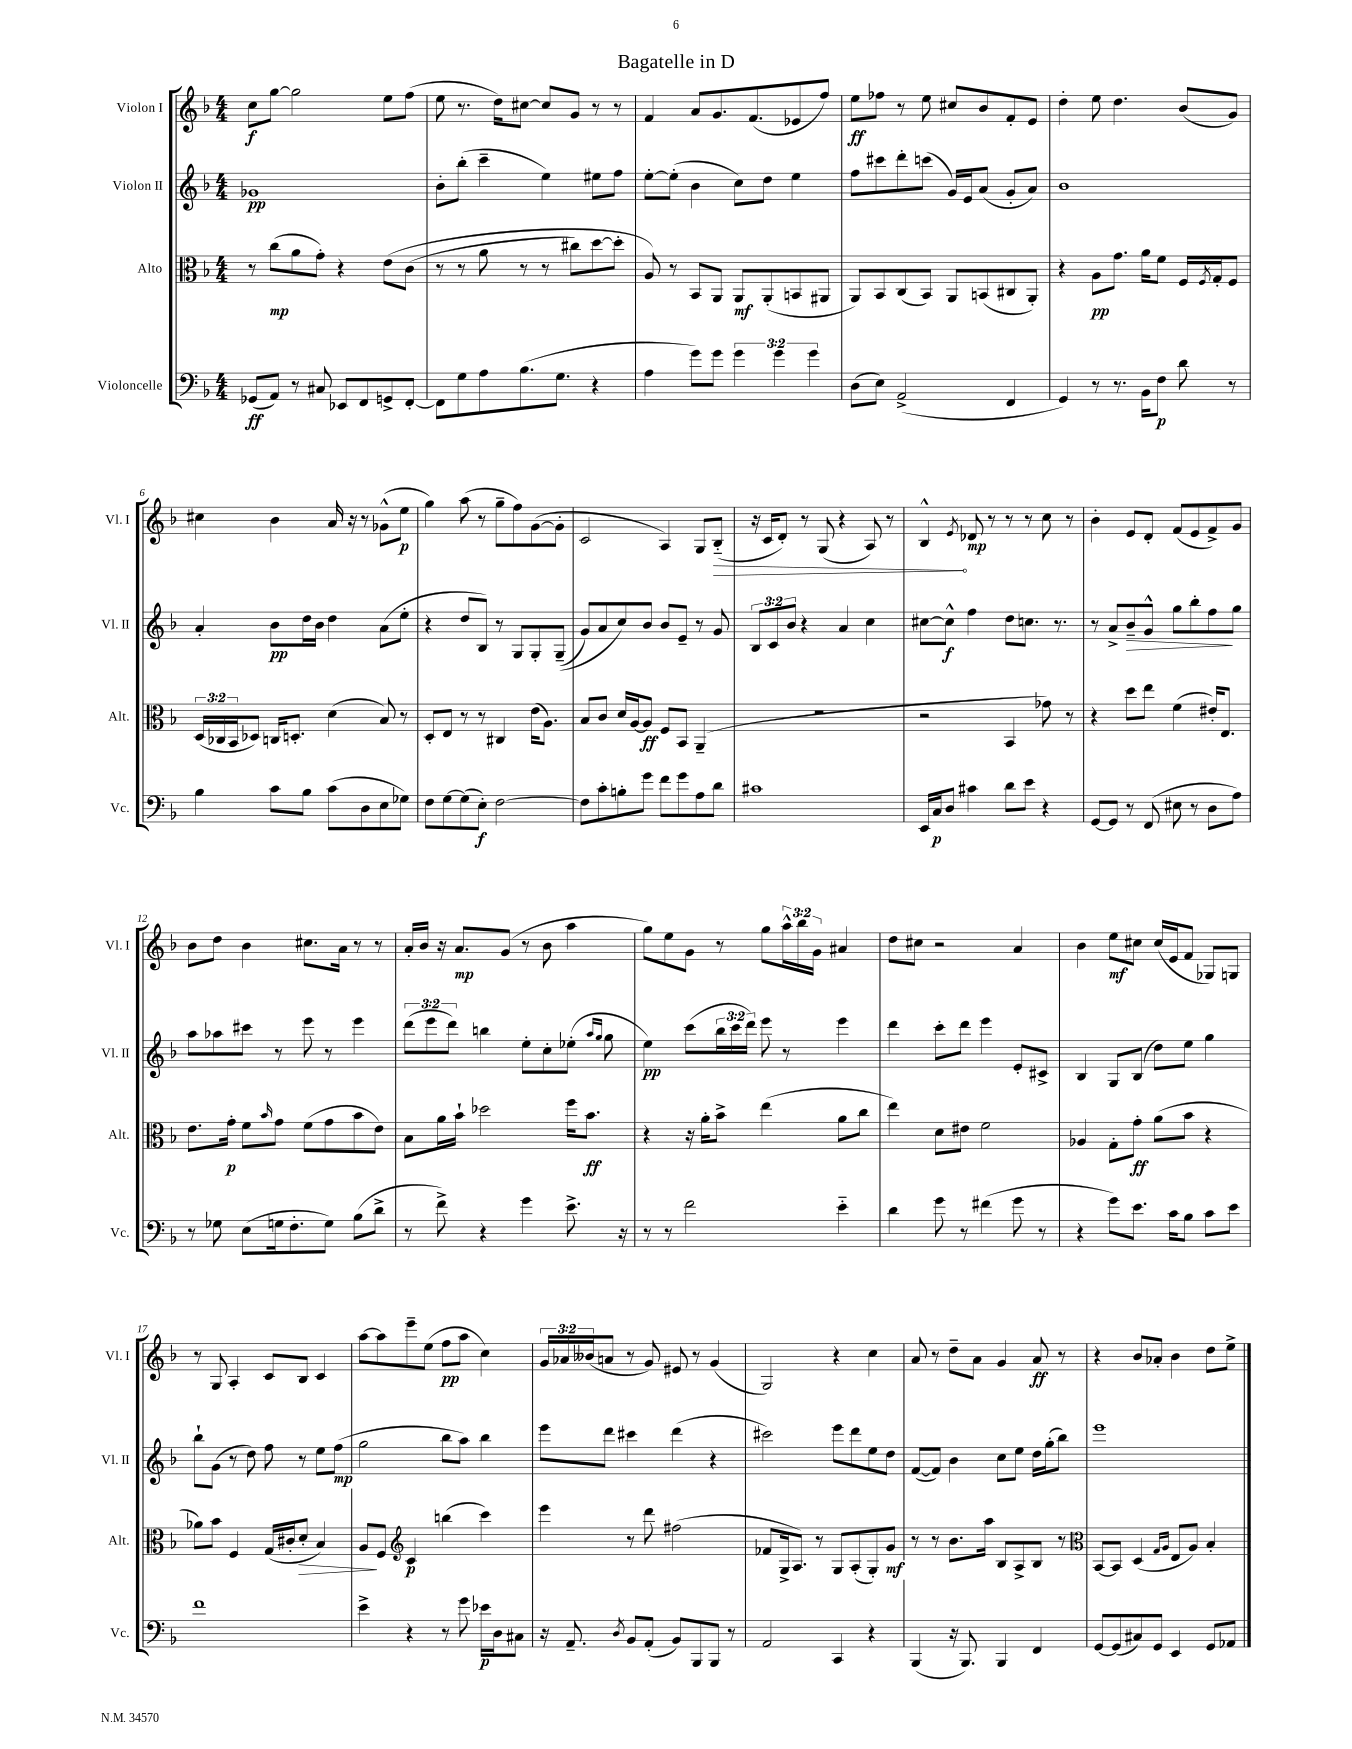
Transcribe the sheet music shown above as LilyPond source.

\header { title = "Bagatelle in D" }
<<
\new StaffGroup <<
\new Staff = "s0" \with { instrumentName = "Violon I" shortInstrumentName = "Vl. I" } {
    \clef treble \key f \major \numericTimeSignature \time 4/4 \override Staff.TupletNumber.text = #tuplet-number::calc-fraction-text
    c''8\f g''8~ g''2 e''8 f''8( |
    e''8 r8. d''16) cis''8~ cis''8 g'8 r8 r8 |
    f'4 a'8 g'8. f'8.( ees'8 f''8) |
    e''8\ff fes''8 r8 e''8 cis''8 bes'8 f'8-. e'8 |
    d''4-. e''8 d''4. bes'8( g'8) |
    cis''4 bes'4 a'16 r16 r8 ges'8-^( e''8\p |
    g''4) a''8( r8 g''8-- f''8) g'8~( g'8-. |
    c'2 a4) g8 \once \override Hairpin.circled-tip = ##t bes8-_\>( |
    r16 c'16 d'8-.) r8 g8( r4 a8) r8 |
    bes4-^\! \acciaccatura { e'8 } des'8\mp r8 r8 r8 c''8 r8 |
    bes'4-. e'8 d'8-. f'8( e'8 f'8->) g'8 |
    bes'8 d''8 bes'4 cis''8. a'16 r8 r8 |
    a'16-. bes'16 r16 a'8.\mp g'8( r8 bes'8 a''4 |
    g''8) e''8 g'8 r8 g''8 \tuplet 3/2 { a''16-^ bes''16 g'16 } ais'4 |
    d''8 cis''8 r2 a'4 |
    bes'4 e''8\mf cis''8 cis''16( e'16 f'8 ges8) g8 |
    r8 g8 a4-. c'8 bes8 c'4 |
    a''8~ a''8 e'''8-- e''8( f''8\pp a''8 c''4) |
    \tuplet 3/2 { g'16 aes'16 beses'16( } a'8 r8 g'8) eis'8 r8 g'4( |
    g2) r4 c''4 |
    a'8 r8 d''8-- a'8 g'4 a'8\ff r8 |
    r4 bes'8 aes'8-. bes'4 d''8 e''8-> \bar "|." |
}
\new Staff = "s1" \with { instrumentName = "Violon II" shortInstrumentName = "Vl. II" } {
    \clef treble \key f \major \numericTimeSignature \time 4/4 \override Staff.TupletNumber.text = #tuplet-number::calc-fraction-text
    ges'1\pp |
    bes'8-. bes''8-.( c'''4-- e''4) eis''8 f''8 |
    e''8~-. e''8-.( bes'4 c''8) d''8 e''4 |
    f''8 cis'''8 d'''8-. c'''8( g'16) e'16 a'8( g'8-. a'8) |
    bes'1 |
    a'4-. bes'8\pp d''16 bes'16 d''4 a'8( e''8-. |
    r4 d''8 bes8) r8 g8 g8-. g8--(\( |
    g'8) a'8 c''8\) bes'8 bes'8 e'8-- r8 g'8 |
    \tuplet 3/2 { bes8 c'8 bes'8 } r4 a'4 c''4 |
    cis''8~ cis''8-^\f f''4 d''8 c''8. r8. |
    r8 a'8-> bes'8--\> g'8-^ g''8 bes''8-. f''8\! g''8 |
    a''8 aes''8 cis'''8 r8 e'''8 r8 e'''4 |
    \tuplet 3/2 { d'''8( e'''8 d'''8) } b''4 e''8-. c''8-. ees''8-.( \grace { a''16 g''16 } g''8 |
    e''4\pp) c'''8( \tuplet 3/2 { bes''16 c'''16 d'''16) } e'''8 r8 e'''4 |
    d'''4 c'''8-. d'''8 e'''4 e'8-. cis'8-> |
    bes4 g8 bes8( d''8) e''8 g''4 |
    bes''8-! g'8( r8 d''8) f''8 r8 e''8 f''8\mp( |
    g''2 bes''8 a''8) bes''4 |
    e'''8 d'''8 cis'''4 d'''4( r4 |
    cis'''2) e'''8 d'''8 e''8 d''8 |
    f'8~( f'8) bes'4 c''8 e''8 d''16 g''16-.( bes''8) |
    e'''1 \bar "|." |
}
\new Staff = "s2" \with { instrumentName = "Alto" shortInstrumentName = "Alt." } {
    \clef alto \key f \major \numericTimeSignature \time 4/4 \override Staff.TupletNumber.text = #tuplet-number::calc-fraction-text
    r8 c''8\mp( a'8 g'8-.) r4 e'8\( c'8( |
    r8 r8 a'8 r8 r8 cis''8) d''8~ d''8-. |
    a8\) r8 bes,8 a,8 a,8\mf a,8-.( b,8 ais,8 |
    a,8) bes,8 c8( bes,8) a,8 b,8( cis8 a,8-.) |
    r4 a8\pp g'8. a'16 f'8 f16 \acciaccatura { f8 } g16-. f8 |
    \tuplet 3/2 { d16( ces16 bes,16 } des8) c16 d8.-. d'4( bes8) r8 |
    d8-. e8 r8 r8 cis4 e'16( a8.) |
    bes8 c'8 d'16 a16~ a8\ff f8 bes,8 a,4--( |
    R1 |
    r2 bes,4 ges'8) r8 |
    r4 d''8 e''8 f'4( eis'16-.) e8. |
    e'8. g'16-.\p f'8 \grace { bes'16 } g'8 f'8( g'8 bes'8 e'8) |
    bes8 a'16 bes'16-! des''2 f''16 bes'8.\ff |
    r4 r16 a'16-. bes'8-> e''4( a'8 c''8 |
    e''4) d'8 eis'8 f'2 |
    aes4 g8-. g'8-.\ff a'8( bes'8 r4 |
    aes'8) bes'8 f4 g16( cis'16-. d'8-.\> bes4) |
    a8\! f8 \clef treble c'4\p b''4( c'''4) |
    e'''4 r8 d'''8 fis''2( |
    fes'8 g16-> a8.) r8 g8 a8-.( g8-.) g'8\mf |
    r8 r8 bes'8. a''16 bes8 a8-> bes8 r8 |
    \clef alto bes,8~ bes,8 d4( \grace { g16 a16 } e8 a8) bes4-. \bar "|." |
}
\new Staff = "s3" \with { instrumentName = "Violoncelle" shortInstrumentName = "Vc." } {
    \clef bass \key f \major \numericTimeSignature \time 4/4 \override Staff.TupletNumber.text = #tuplet-number::calc-fraction-text
    ges,8\ff( a,8) r8 cis8 ees,8 f,8 g,8-> f,8~-. |
    f,8 g8 a8 bes8.( g8. r4 |
    a4 g'8) g'8 \tuplet 3/2 { g'4 g'4 g'4 } |
    d8( e8) a,2->( f,4 |
    g,4) r8 r8. bes,16 f8\p d'8 r8 |
    bes4 c'8 bes8 c'8( d8 e8 ges8) |
    f8 g8~ g8( e8-.\f) f2~ |
    f8 c'8-. b8-. g'8 f'8 g'8 a8 d'8 |
    cis'1 |
    e,16 c16\p d8 cis'4 d'8 e'8 r4 |
    g,8~ g,8 r8 f,8( eis8 r8 d8 a8) |
    r8 ges8 e8( g16 f8.-. g8) bes8( d'8-> |
    r8 f'8->) r4 g'4 e'8.-> r16 |
    r8 r8 f'2 e'4-_ |
    d'4 g'8 r8 fis'4( g'8 r8 |
    r4 g'8) e'8. c'16 bes8 c'8 e'8 |
    f'1 |
    e'4-> r4 r8 g'8 ees'16\p d16 cis8 |
    r16 a,8.-- \acciaccatura { d8 } bes,8 a,8-.( bes,8) bes,,8 bes,,8 r8 |
    a,2 c,4 r4 |
    bes,,4( r16 bes,,8.) bes,,4 f,4 |
    g,8~ g,8( cis8) g,8 e,4 g,8 aes,8 \bar "|." |
}
>>
>>
